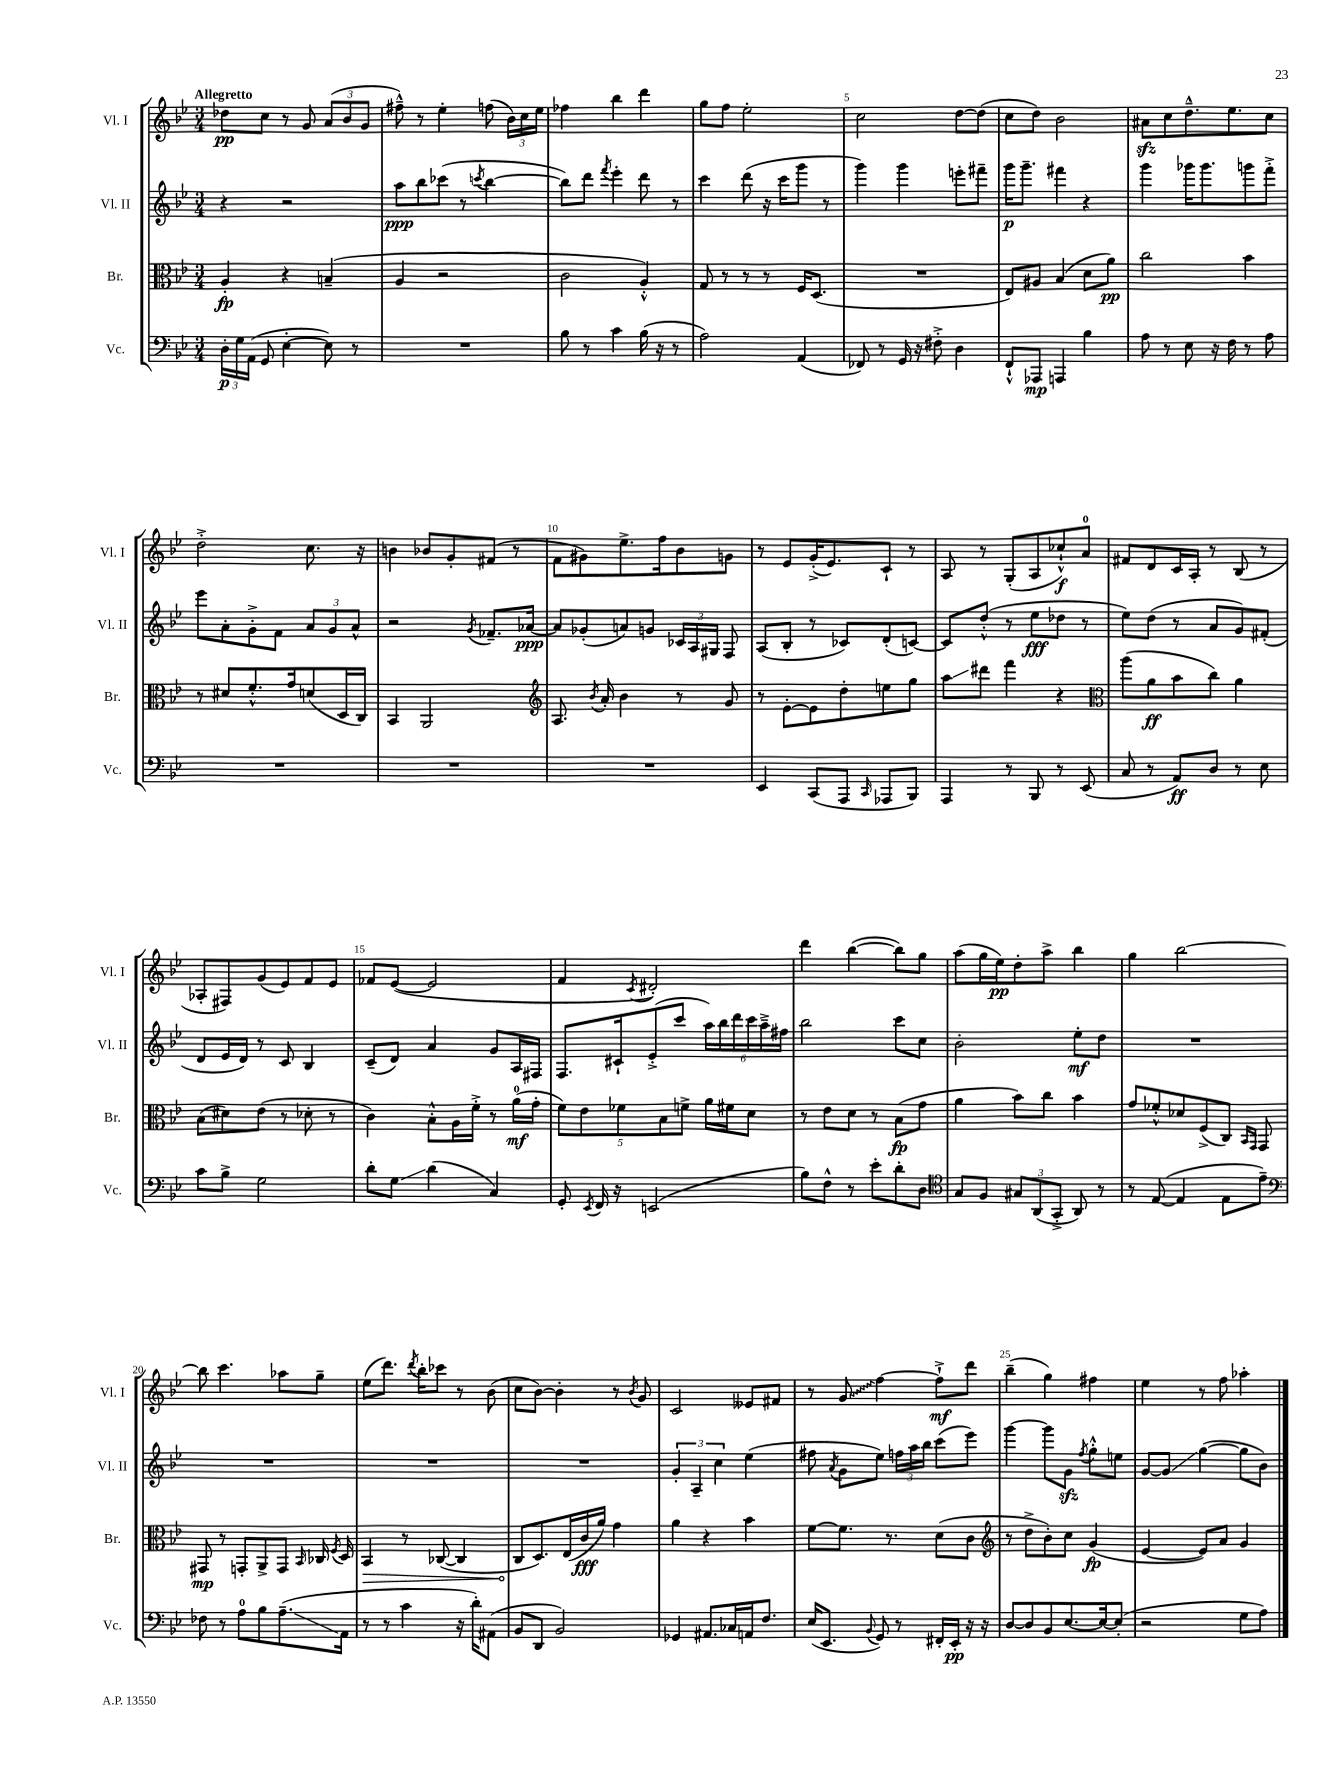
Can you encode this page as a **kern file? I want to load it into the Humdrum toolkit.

**kern	**kern	**kern	**kern
*staff4	*staff3	*staff2	*staff1
*clefF4	*clefC3	*clefG2	*clefG2
*k[b-e-]	*k[b-e-]	*k[b-e-]	*k[b-e-]
*M3/4	*M3/4	*M3/4	*M3/4
24D'	4A'	4r	8dd-
24G	.	.	.
(24AA	.	.	.
8GG	.	.	8cc
[4E-'	4r	2r	8r
.	.	.	8g
8E-])	(4B~	.	(12a
.	.	.	12b-
8r	.	.	.
.	.	.	12g
=	=	=	=
2.r	4A	8aa	8ff#~^^)
.	.	8bb-	8r
.	2r	(8ccc-	4ee-'
.	.	8r	.
.	.	8qccc	.
.	.	[4bb-	(8ff
.	.	.	24b-)
.	.	.	24cc
.	.	.	24ee-
=	=	=	=
8B-	2c	8bb-])	4ff-
8r	.	8ddd	.
.	.	8qfff	.
4c	.	4eee-'	4bb-
(16B-	4A'^^)	8ddd	4ddd
16r	.	.	.
8r	.	8r	.
=	=	=	=
2A)	8G	4ccc	8gg
.	8r	.	8ff
.	8r	(8ddd	2ee-'
.	8r	16r	.
.	.	16ccc	.
(4AA	16F	8ggg	.
.	(8.D	.	.
.	.	8r	.
=	=	=	=
8FF-)	2.r	4ggg)	2cc
8r	.	.	.
16GG	.	4ggg	.
16r	.	.	.
8F#'^	.	.	.
4D	.	8eee'	[8dd
.	.	8fff#~	(8dd]
=	=	=	=
8FF`^^	8E-)	16ggg	8cc
.	.	8.ggg~	.
8AAA-	8A#	.	8dd)
4AAA	(4B-	4fff#	2b-
4B-	8d	4r	.
.	8a)	.	.
=	=	=	=
8A	2cc	4ggg	8a#
8r	.	.	8cc
8E-	.	16ggg-	8.dd~^^
.	.	8.ggg-	.
16r	.	.	.
16F	.	.	8.ee-
8r	4b-	8ggg	.
8A	.	8fff'^	8cc
=	=	=	=
2.r	8r	8eee-	2dd'^
.	8d#	8a'	.
.	8.f'^^	8g'^	.
.	.	8f	.
.	16g	.	.
.	(8d	12a	8.cc
.	.	12g	.
.	16D	.	.
.	.	12a^^	.
.	16C)	.	16r
=	=	=	=
2.r	4BB-	2r	4b
.	2AA	.	8b-
.	.	.	8g'
.	.	8qg	.
.	.	8.f-~	(8f#
.	.	.	8r
.	.	[16a-	.
=	=	=	=
*	*clefG2	*	*
2.r	8.A	8a-]	8f
.	.	(8g-'	8g#)
.	8qb-	.	.
.	16a'	.	.
.	4b-	8a)	8.ee-^
.	.	8g	.
.	.	.	16ff
.	8r	24c-	8b-
.	.	24A	.
.	.	24G#	.
.	8g	8F	8g
=	=	=	=
4EE-	8r	(8A	8r
.	[8e-'	8B-'	8e-
(8CC	8e-]	8r	(16g'^
.	.	.	8.e-)
8AAA	8dd'	8c-)	.
16qqCC	.	.	.
8AAA-	8ee	(8d'	8c`
8BBB-)	8gg	[8c)	8r
=	=	=	=
4AAA	8aa	8c]	8A
.	8ddd#	(8dd'^^	8r
8r	4fff	8r	(8G'
8BBB-	.	8ee-	8A
8r	4r	8dd-	8cc-`^^)
(8EE-	.	8r	8a
=	=	=	=
*	*clefC3	*	*
8C	(8aa	8ee-)	8f#
8r	8a	(8dd	8d
8AA)	8b-	8r	16c
.	.	.	16A'
8D	8cc)	8a	8r
8r	4a	8g)	(8B-
8E-	.	(8f#'	8r
=	=	=	=
8c	(8B-	8d	8A-'
8B-^	8d#)	16e-	8F#)
.	.	16d)	.
2G	(8e-	8r	(8g
.	8r	8c	8e-)
.	8d-'	4B-	8f
.	8r	.	8e-
=	=	=	=
8d'	4c)	(8c~	8f-
8G	.	8d)	([8e-
(4d	8B-'^^	4a	2e-]
.	16A	.	.
.	16f'^	.	.
4C)	8r	8g	.
.	(16a	16A	.
.	16g'	16F#	.
=	=	=	=
8GG'	10f)	8.F	4f
.	10e-	.	.
8qEE-	.	.	.
16FF	.	.	.
16r	.	16c#`	.
.	10f-	.	.
.	.	.	8qc
(2EE	.	(8e-'^	2d#')
.	10B-	.	.
.	.	8ccc	.
.	10f^	.	.
.	16a	24aa)	.
.	.	24bb-	.
.	16f#	.	.
.	.	24ddd	.
.	8d	24ccc	.
.	.	24aa~^	.
.	.	24ff#	.
=	=	=	=
8B-)	8r	2bb-	4ddd
8F^^	8e-	.	.
8r	8d	.	([4bb-
8e-'	8r	.	.
8d'	(8B-	8ccc	8bb-])
8D	8g	8cc	8gg
=	=	=	=
*clefC4	*	*	*
8G	4a	2b-'	(8aa
8F	.	.	16gg
.	.	.	16ee-)
12G#	8b-)	.	8dd'
(12AA	.	.	.
.	8cc	.	8aa^
12GG'^	.	.	.
8AA)	4b-	8ee-'	4bb-
8r	.	8dd	.
=	=	=	=
8r	8g	2.r	4gg
([8E-	8f-'^^	.	.
4E-]	8d-	.	[2bb-
.	(8F^	.	.
8E-	8C)	.	.
.	16qqBB-	.	.
.	16qqGG	.	.
8e-~)	8GG	.	.
=	=	=	=
*clefF4	*	*	*
8F-	8GG#	2.r	8bb-]
8r	8r	.	4.ccc
8A	8GG'	.	.
8B-	8AA^	.	.
(8.A~	8GG	.	8aa-
.	16qqBB-	.	.
.	16C-	.	8gg~
.	8qF	.	.
16AA	16D	.	.
=	=	=	=
8r	4BB-	2.r	(8ee-
8r	.	.	8.ddd)
4c	8r	.	.
.	.	.	8qddd
.	.	.	16bb-'
.	([8C-	.	8ccc-
16r	4C-]	.	8r
16d')	.	.	.
(8AA#	.	.	(8b-
=	=	=	=
8BB-	8C	2.r	8cc
8DD	8.D)	.	[8b-)
2BB-)	.	.	4b-']
.	(16E-	.	.
.	16c	.	.
.	16a)	.	.
.	4g	.	8r
.	.	.	8qb-
.	.	.	8g
=	=	=	=
4GG-	4a	6g'	2c
.	.	6A~	.
8.AA#	4r	.	.
.	.	6cc	.
16C-	.	.	.
16AA	4b-	(4ee-	8e--
8.F	.	.	.
.	.	.	8f#
=	=	=	=
(16E-	[8f	8ff#	8r
8.EE-	.	.	.
.	.	8qa	.
.	8.f]	8g	8g
8qqBB-	.	.	.
8GG)	.	8ee-)	[4ff
.	8.r	.	.
8r	.	24ff	.
.	.	24aa	.
.	.	24bb-	.
16FF#'	(8d	(8ccc	8ff`^]
16EE-'	.	.	.
16r	8c	8eee-)	8ddd
16r	.	.	.
=	=	=	=
*	*clefG2	*	*
[8D	8r	[4ggg	(4bb-~
8D]	8dd^	.	.
8BB-	8b-')	8ggg]	4gg)
[8.E-	8cc	8g	.
.	.	8qff	.
.	(4g	8gg'^^	4ff#
16E-_	.	.	.
(8E-']	.	8ee	.
=	=	=	=
2r	[4e-	[8g	4ee-
.	.	8g]	.
.	8e-])	([4gg	8r
.	8a	.	8ff
8G	4g	8gg]	4aa-'
8A)	.	8b-)	.
==	==	==	==
*-	*-	*-	*-
